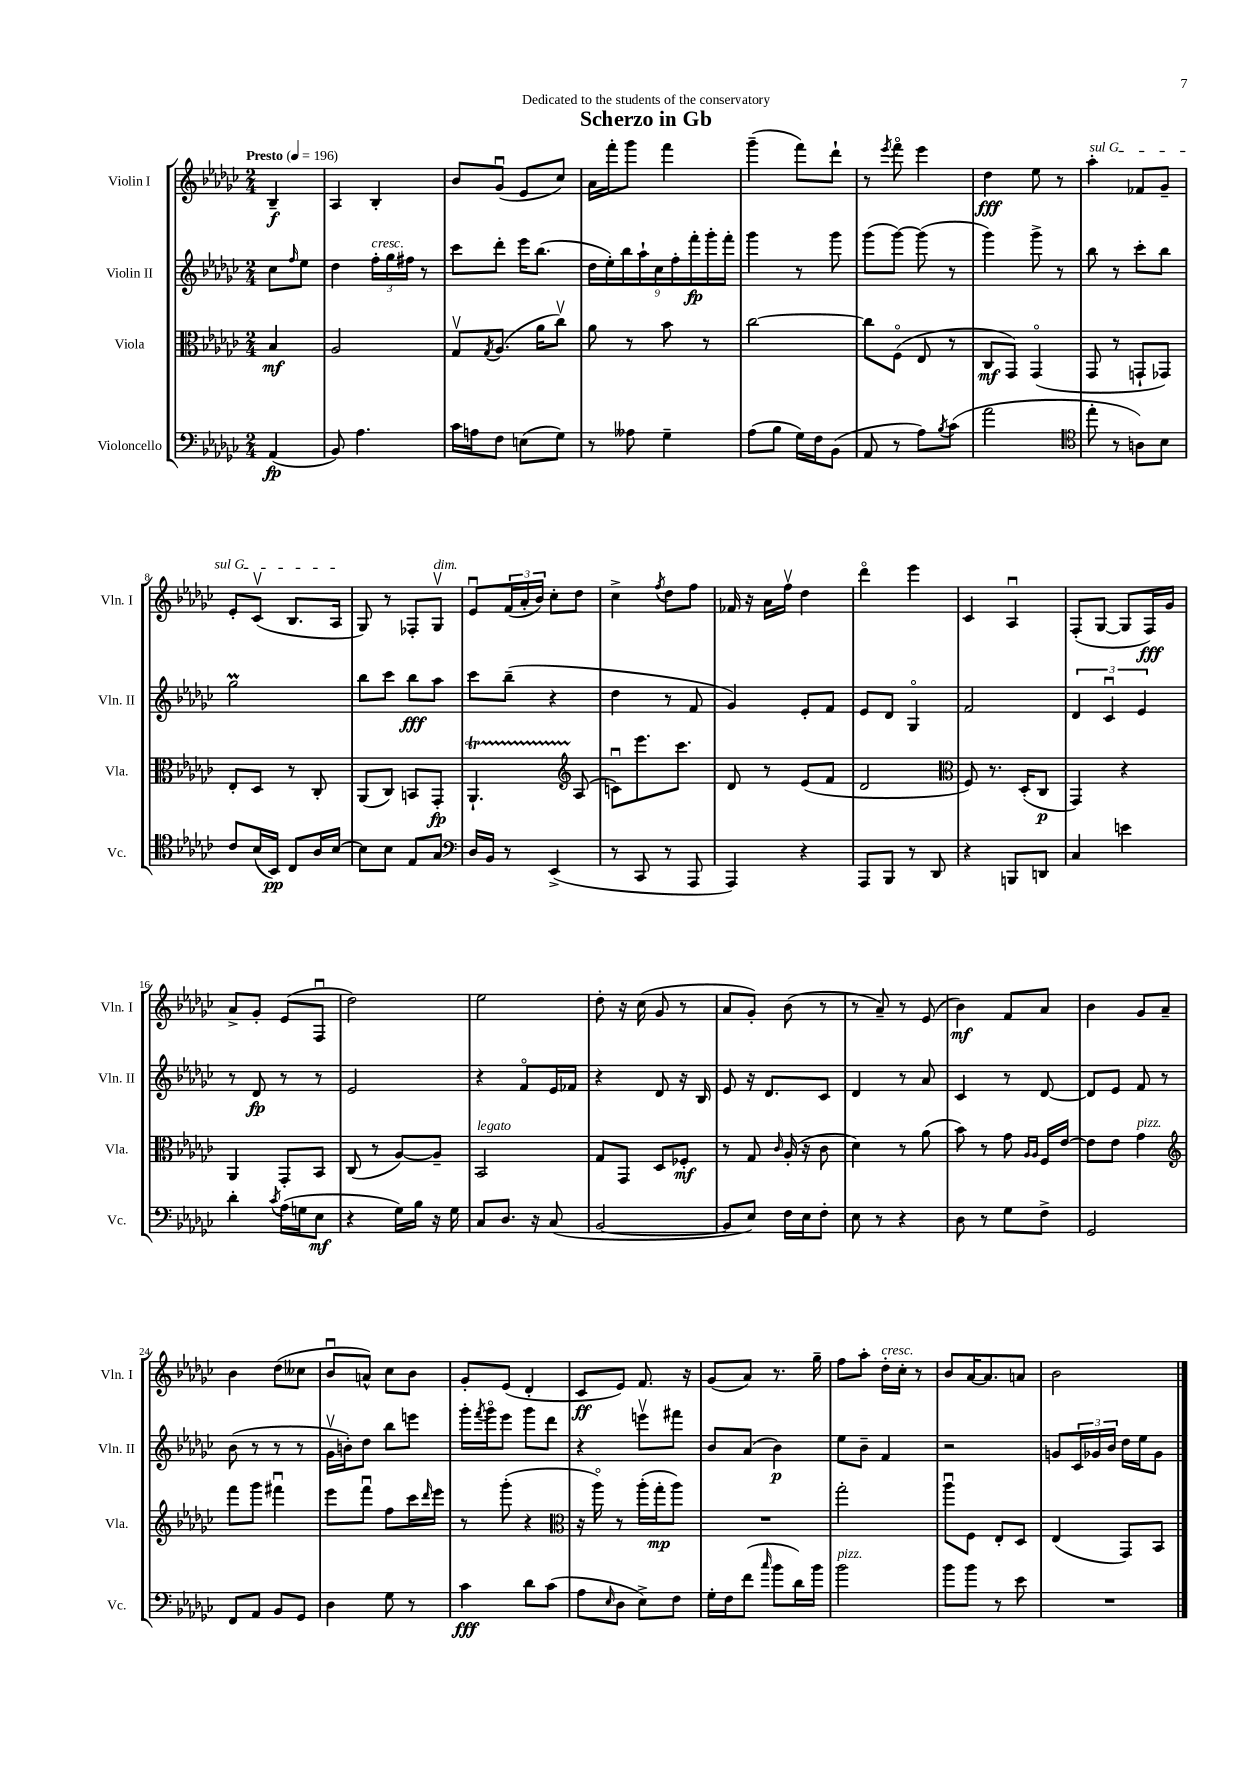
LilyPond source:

\header { title = "Scherzo in Gb" dedication = "Dedicated to the students of the conservatory" }
<<
\new StaffGroup <<
\new Staff = "s0" \with { instrumentName = "Violin I" shortInstrumentName = "Vln. I" } {
    \clef treble \key ges \major \numericTimeSignature \time 2/4 \partial 4 \tempo "Presto" 4 = 196
    bes4--\f |
    aes4 bes4-. |
    bes'8 ges'8\downbow( ees'8 ces''8) |
    aes'16 f'''16-. ges'''8 f'''4 |
    ges'''4--( f'''8) des'''8-! |
    r8 \acciaccatura { ees'''8 } f'''8\flageolet ees'''4 |
    des''4\fff ees''8 r8 |
    \once \override TextSpanner.bound-details.left.text = \markup { \italic "sul G" } aes''4-.\startTextSpan fes'8 ges'8-- |
    ees'8-. ces'8\upbow( bes8. aes16\stopTextSpan |
    ges8) r8 fes8-. ges8\upbow^\markup { \italic "dim." } |
    ees'8\downbow \tuplet 3/2 { f'16( aes'16-. bes'16) } ces''8-. des''8 |
    ces''4-> \acciaccatura { f''8 } des''8 f''8 |
    fes'16 r16 aes'16 f''16\upbow des''4 |
    des'''4\flageolet ees'''4 |
    ces'4 aes4\downbow |
    f8-.( ges8~ ges8 f16\fff) ges'16 |
    aes'8-> ges'8-. ees'8( f8\downbow |
    des''2) |
    ees''2 |
    des''8-. r16 ces''16( ges'8 r8 |
    aes'8 ges'8-.) bes'8( r8 |
    r8 aes'8--) r8 ees'8( |
    bes'4\mf) f'8 aes'8 |
    bes'4 ges'8 aes'8-- |
    bes'4 des''8( ceses''8 |
    bes'8\downbow a'8-^) ces''8 bes'8 |
    ges'8-. ees'8( des'4-. |
    ces'8\ff ees'8) f'8. r16 |
    ges'8( aes'8) r8. ges''16-- |
    f''8 aes''8-. des''16-.^\markup { \italic "cresc." } ces''16-. r8 |
    bes'8 aes'16~ aes'8. a'8 |
    bes'2 \bar "|." |
}
\new Staff = "s1" \with { instrumentName = "Violin II" shortInstrumentName = "Vln. II" } {
    \clef treble \key ges \major \numericTimeSignature \time 2/4 \partial 4
    ces''8 \grace { f''16 } ees''8 |
    des''4 \tuplet 3/2 { f''16-.^\markup { \italic "cresc." } ges''16 fis''16 } r8 |
    ces'''8 des'''8-. ees'''16 bes''8.( |
    \tuplet 9/8 { des''16 ees''16-.) bes''16 aes''16-! ces''16 f''16-. f'''16-.\fp ges'''16-. f'''16-. } |
    ges'''4 r8 ges'''8 |
    ges'''8( ges'''8~) ges'''8( r8 |
    ges'''4) ges'''8-> r8 |
    bes''8 r8 ces'''8-. bes''8 |
    ges''2\prall |
    bes''8 ces'''8 bes''8\fff aes''8 |
    ces'''8 bes''8--( r4 |
    des''4 r8 f'8 |
    ges'4) ees'8-. f'8 |
    ees'8 des'8 ges4\flageolet |
    f'2 |
    \tuplet 3/2 { des'4 ces'4\downbow ees'4 } |
    r8 des'8\fp r8 r8 |
    ees'2 |
    r4 f'8\flageolet ees'16 fes'16 |
    r4 des'8 r16 bes16 |
    ees'8 r16 des'8. ces'8 |
    des'4 r8 aes'8 |
    ces'4 r8 des'8~ |
    des'8 ees'8 f'8 r8 |
    bes'8( r8 r8 r8 |
    ges'16\upbow b'16-.) des''8 bes''8 e'''8 |
    ges'''16-. \acciaccatura { f'''8 } ges'''16\flageolet ees'''8 ges'''8 des'''8 |
    r4 e'''8\upbow fis'''8 |
    bes'8 aes'8( bes'4\p) |
    ees''8 bes'8-- f'4 |
    r2 |
    g'8 \tuplet 3/2 { ces'16 ges'16 bes'16 } des''16 ees''16 ges'8 \bar "|." |
}
\new Staff = "s2" \with { instrumentName = "Viola" shortInstrumentName = "Vla." } {
    \clef alto \key ges \major \numericTimeSignature \time 2/4 \partial 4
    bes4\mf |
    aes2 |
    ges8\upbow \acciaccatura { ges8 } aes8.( aes'16 ces''8\upbow) |
    aes'8 r8 bes'8 r8 |
    ces''2~ |
    ces''8 f8\flageolet( ees8 r8 |
    ces8\mf ges,8) ges,4\flageolet( |
    ges,8 r8 g,8-! ges,8) |
    ees8-. des8 r8 ces8-. |
    aes,8( ces8) b,8 ges,8-.\fp |
    aes,4.-!\startTrillSpan \clef treble aes8\stopTrillSpan( |
    c'8\downbow) ees'''8. ces'''8. |
    des'8 r8 ees'8( f'8 |
    des'2 |
    \clef alto f8) r8. des16-.( ces8\p |
    ges,4) r4 |
    aes,4 ges,8-. bes,8 |
    ces8( r8 aes8~) aes8-- |
    bes,2^\markup { \italic "legato" } |
    ges8 ges,8 des8 fes8-.\mf |
    r8 ges8 \grace { ces'16 } aes16-.( r16 ces'8 |
    des'4) r8 aes'8( |
    bes'8) r8 ges'8 \grace { aes16 aes16 } f16 ees'16~ |
    ees'8 ees'8 ges'4^\markup { \italic "pizz." } |
    \clef treble f'''8 ges'''8 fis'''4\downbow |
    ees'''8 f'''8\downbow f''8 ces'''16 \grace { des'''16 } ees'''16 |
    r8 ges'''8-.( r4 |
    \clef alto r16 aes''16\flageolet) r8 aes''16-.( ges''16-.\mp aes''8) |
    R2 |
    ges''2-. |
    aes''8\downbow f8 ees8-. des8 |
    ees4( ges,8) bes,8 \bar "|." |
}
\new Staff = "s3" \with { instrumentName = "Violoncello" shortInstrumentName = "Vc." } {
    \clef bass \key ges \major \numericTimeSignature \time 2/4 \partial 4
    aes,4\fp( |
    bes,8) aes4. |
    ces'16 a16 f8 e8( ges8) |
    r8 aeses8 ges4-- |
    aes8( bes8 ges16) f16 bes,8( |
    aes,8 r8 aes8) \acciaccatura { bes8 } ces'8( |
    aes'2 |
    \clef tenor ees''8-. r8 a8) bes8 |
    ces'8 bes16( bes,16\pp) ces8 aes16 bes16~ |
    bes8 bes8 ees8 ges8 |
    \clef bass des16 bes,16 r8 ees,4->( |
    r8 ces,8 r8 aes,,8 |
    aes,,4) r4 |
    aes,,8 bes,,8 r8 des,8 |
    r4 b,,8 d,8 |
    ces4 e'4 |
    des'4-. \acciaccatura { ces'8 } aes16( g16 ees8\mf |
    r4 ges16) bes16 r16 ges16 |
    ces8 des8. r16 ces8( |
    bes,2~ |
    bes,8 ees8) f16 ees16 f8-. |
    ees8 r8 r4 |
    des8 r8 ges8 f8-> |
    ges,2 |
    f,8 aes,8 bes,8 ges,8 |
    des4 ges8 r8 |
    ces'4\fff des'8 ces'8( |
    aes8 \grace { ees16 } des8 ees8->) f8 |
    ges16-. f16 f'8( \grace { ces''16 } bes'8 des'16) bes'16 |
    bes'2^\markup { \italic "pizz." } |
    bes'8 bes'8 r8 ees'8 |
    R2 \bar "|." |
}
>>
>>
